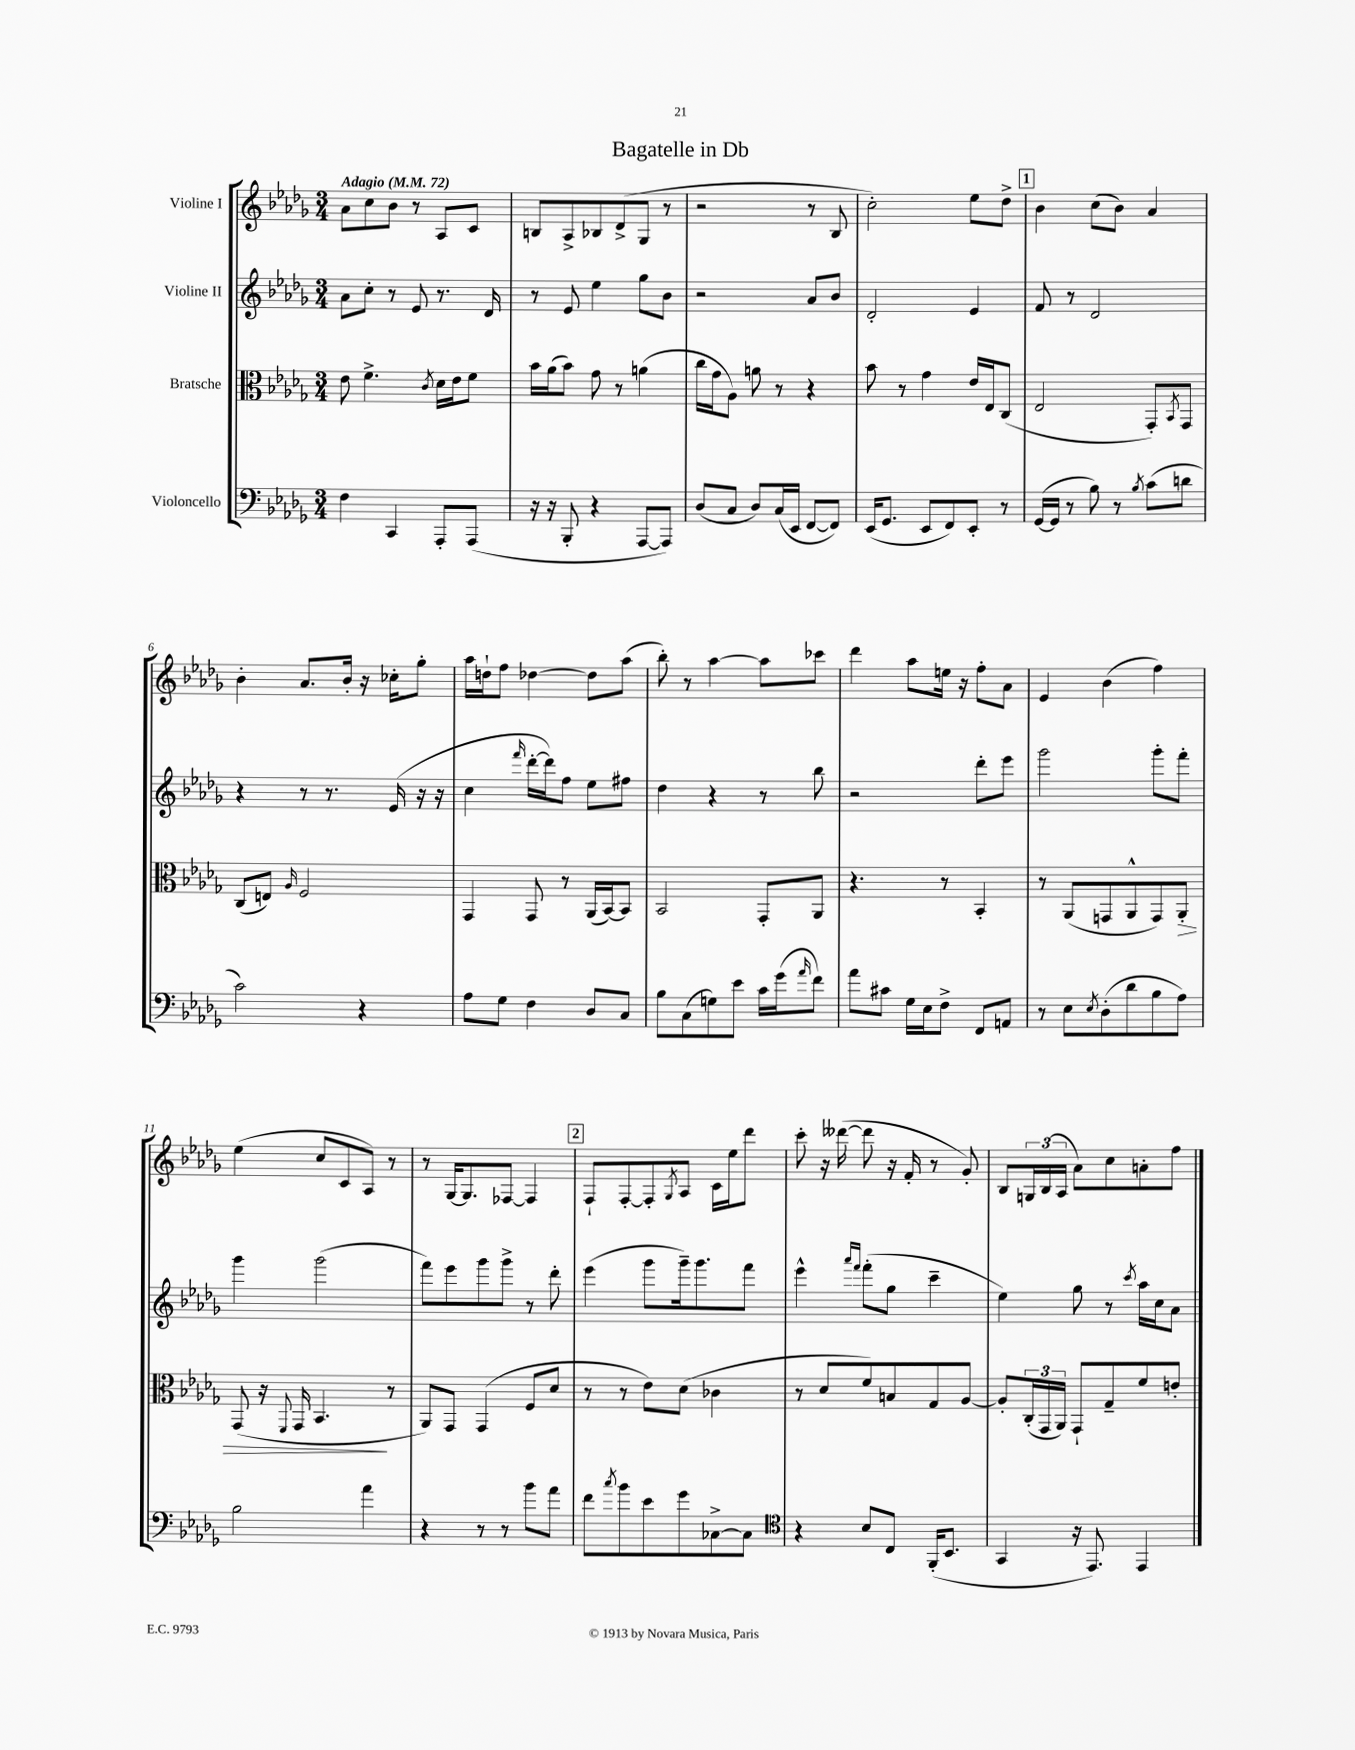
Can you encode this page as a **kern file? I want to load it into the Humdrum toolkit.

**kern	**kern	**kern	**kern
*staff4	*staff3	*staff2	*staff1
*clefF4	*clefC3	*clefG2	*clefG2
*k[b-e-a-d-g-]	*k[b-e-a-d-g-]	*k[b-e-a-d-g-]	*k[b-e-a-d-g-]
*M3/4	*M3/4	*M3/4	*M3/4
*MM72	*MM72	*MM72	*MM72
4F	8e-	8a-	8a-
.	4.f^	8cc'	8cc
4CC	.	8r	8b-
.	.	8e-	8r
.	8qc	.	.
8AAA-'	16d-	8.r	8A-
.	16e-	.	.
(8AAA-	8f	.	8c
.	.	16d-	.
=	=	=	=
16r	16b-	8r	8B
16r	(16a-	.	.
8BBB-'	8b-)	8e-	8A-^
4r	8g-	4ee-	8B-
.	8r	.	(8d-^
[8AAA-	(4a	8gg-	8G-
8AAA-])	.	8b-	8r
=	=	=	=
(8D-	16cc	2r	2r
.	16g-	.	.
8C	8A-)	.	.
8D-)	8a	.	.
(16C	8r	.	.
16EE-	.	.	.
[8FF	4r	8a-	8r
8FF])	.	8b-	8B-
=	=	=	=
(16EE-	8b-	2d-'	2cc')
8.GG-	.	.	.
.	8r	.	.
8EE-	4g-	.	.
8FF)	.	.	.
8EE-'	16e-	4e-	8ee-
.	16E-	.	.
8r	(8C	.	8dd-^
=	=	=	=
([16GG-	2E-	8f	4b-
16GG-]	.	.	.
8r	.	8r	.
8B-)	.	2d-	(8cc
8r	.	.	8b-)
8qB-	.	.	.
(8c	8GG-')	.	4a-
.	8qBB-	.	.
8d	8GG-	.	.
=	=	=	=
2c)	(8C	4r	4b-'
.	8E)	.	.
.	16qqA-	.	.
.	2F	8r	8.a-
.	.	8.r	.
.	.	.	16b-'
4r	.	.	16r
.	.	(16e-	16cc-'
.	.	16r	8gg-'
.	.	16r	.
=	=	=	=
8A-	4GG-	4cc	16aa-
.	.	.	16dd`
8G-	.	.	8ff
.	.	16qqfff	.
4F	8GG-	[16ddd-'	[4dd-
.	.	16ddd-])	.
.	8r	8ff	.
8D-	(16AA-	8ee-	8dd-]
.	[16BB-)	.	.
8C	8BB-]	8ff#	(8aa-
=	=	=	=
8B-	2BB-	4dd-	8bb-')
(8C	.	.	8r
8G)	.	4r	[4aa-
8e-	.	.	.
16c	8GG-'	8r	8aa-]
(16g-	.	.	.
16qqa-	.	.	.
8f)	8AA-	8bb-	8ccc-
=	=	=	=
8a-	4.r	2r	4ddd-
8c#	.	.	.
16G-	.	.	8aa-
16E-	.	.	.
8F^	8r	.	16ee
.	.	.	16r
8FF	4BB-'	8ddd-'	8ff'
8AA	.	8eee-	8a-
=	=	=	=
8r	8r	2ggg-	4e-
8E-	(8AA-	.	.
8qE-	.	.	.
(8D-'	8GG	.	(4b-
8d-	8AA-^^	.	.
8B-	8GG)	8ggg-'	4ff)
8A-)	8AA-'	8fff'	.
=	=	=	=
2B-	(8GG-	4ggg-	(4ee-
.	16r	.	.
.	8qqFF	.	.
.	16GG-	.	.
.	4.BB-	(2ggg-	8cc
.	.	.	8c
4a-	.	.	8A-)
.	8r	.	8r
=	=	=	=
4r	8AA-)	8fff)	8r
.	8GG-	8eee-	[16G-
.	.	.	8.G-]
8r	(4GG-	8ggg-	.
8r	.	8ggg-^	[8F-
8b-	8F	8r	4F-]
8a-	8d-	8ddd-'	.
=	=	=	=
8f	8r	(4eee-	8F`
8qcc	.	.	.
8b-	8r	.	[8F'
8e-	8e-)	8ggg-	8F']
.	.	.	8qG-
8g-	(8d-	16ggg-~)	8A-
.	.	8.ggg-	.
[8C-^	4c-	.	16c
.	.	.	16ee-
8C-]	.	8fff	8ddd-
=	=	=	=
*clefC4	*	*	*
4r	8r	4eee-^^	8ccc'
.	8d-	.	16r
.	.	.	([16ddd--
.	.	16qqaaa-	.
.	.	16qqfff	.
8B-	8f)	(8fff'	8ddd--]
8C	8B	8gg-	16r
.	.	.	16f'
(16FF'	8G-	4ccc~	8r
8.BB-	.	.	.
.	[8A-	.	8g-')
=	=	=	=
4GG-	8A-']	4ee-)	8B-
.	(24C'	.	24G
.	24GG-	.	(24B-
.	24AA-)	.	24A-
16r	8GG-`	8gg-	8a-)
8.EE-)	.	.	.
.	8G-~	8r	8cc
.	.	8qccc	.
4EE-	8f	16aa-	8a'
.	.	16cc	.
.	8e'	8a-	8ff
==	==	==	==
*-	*-	*-	*-
